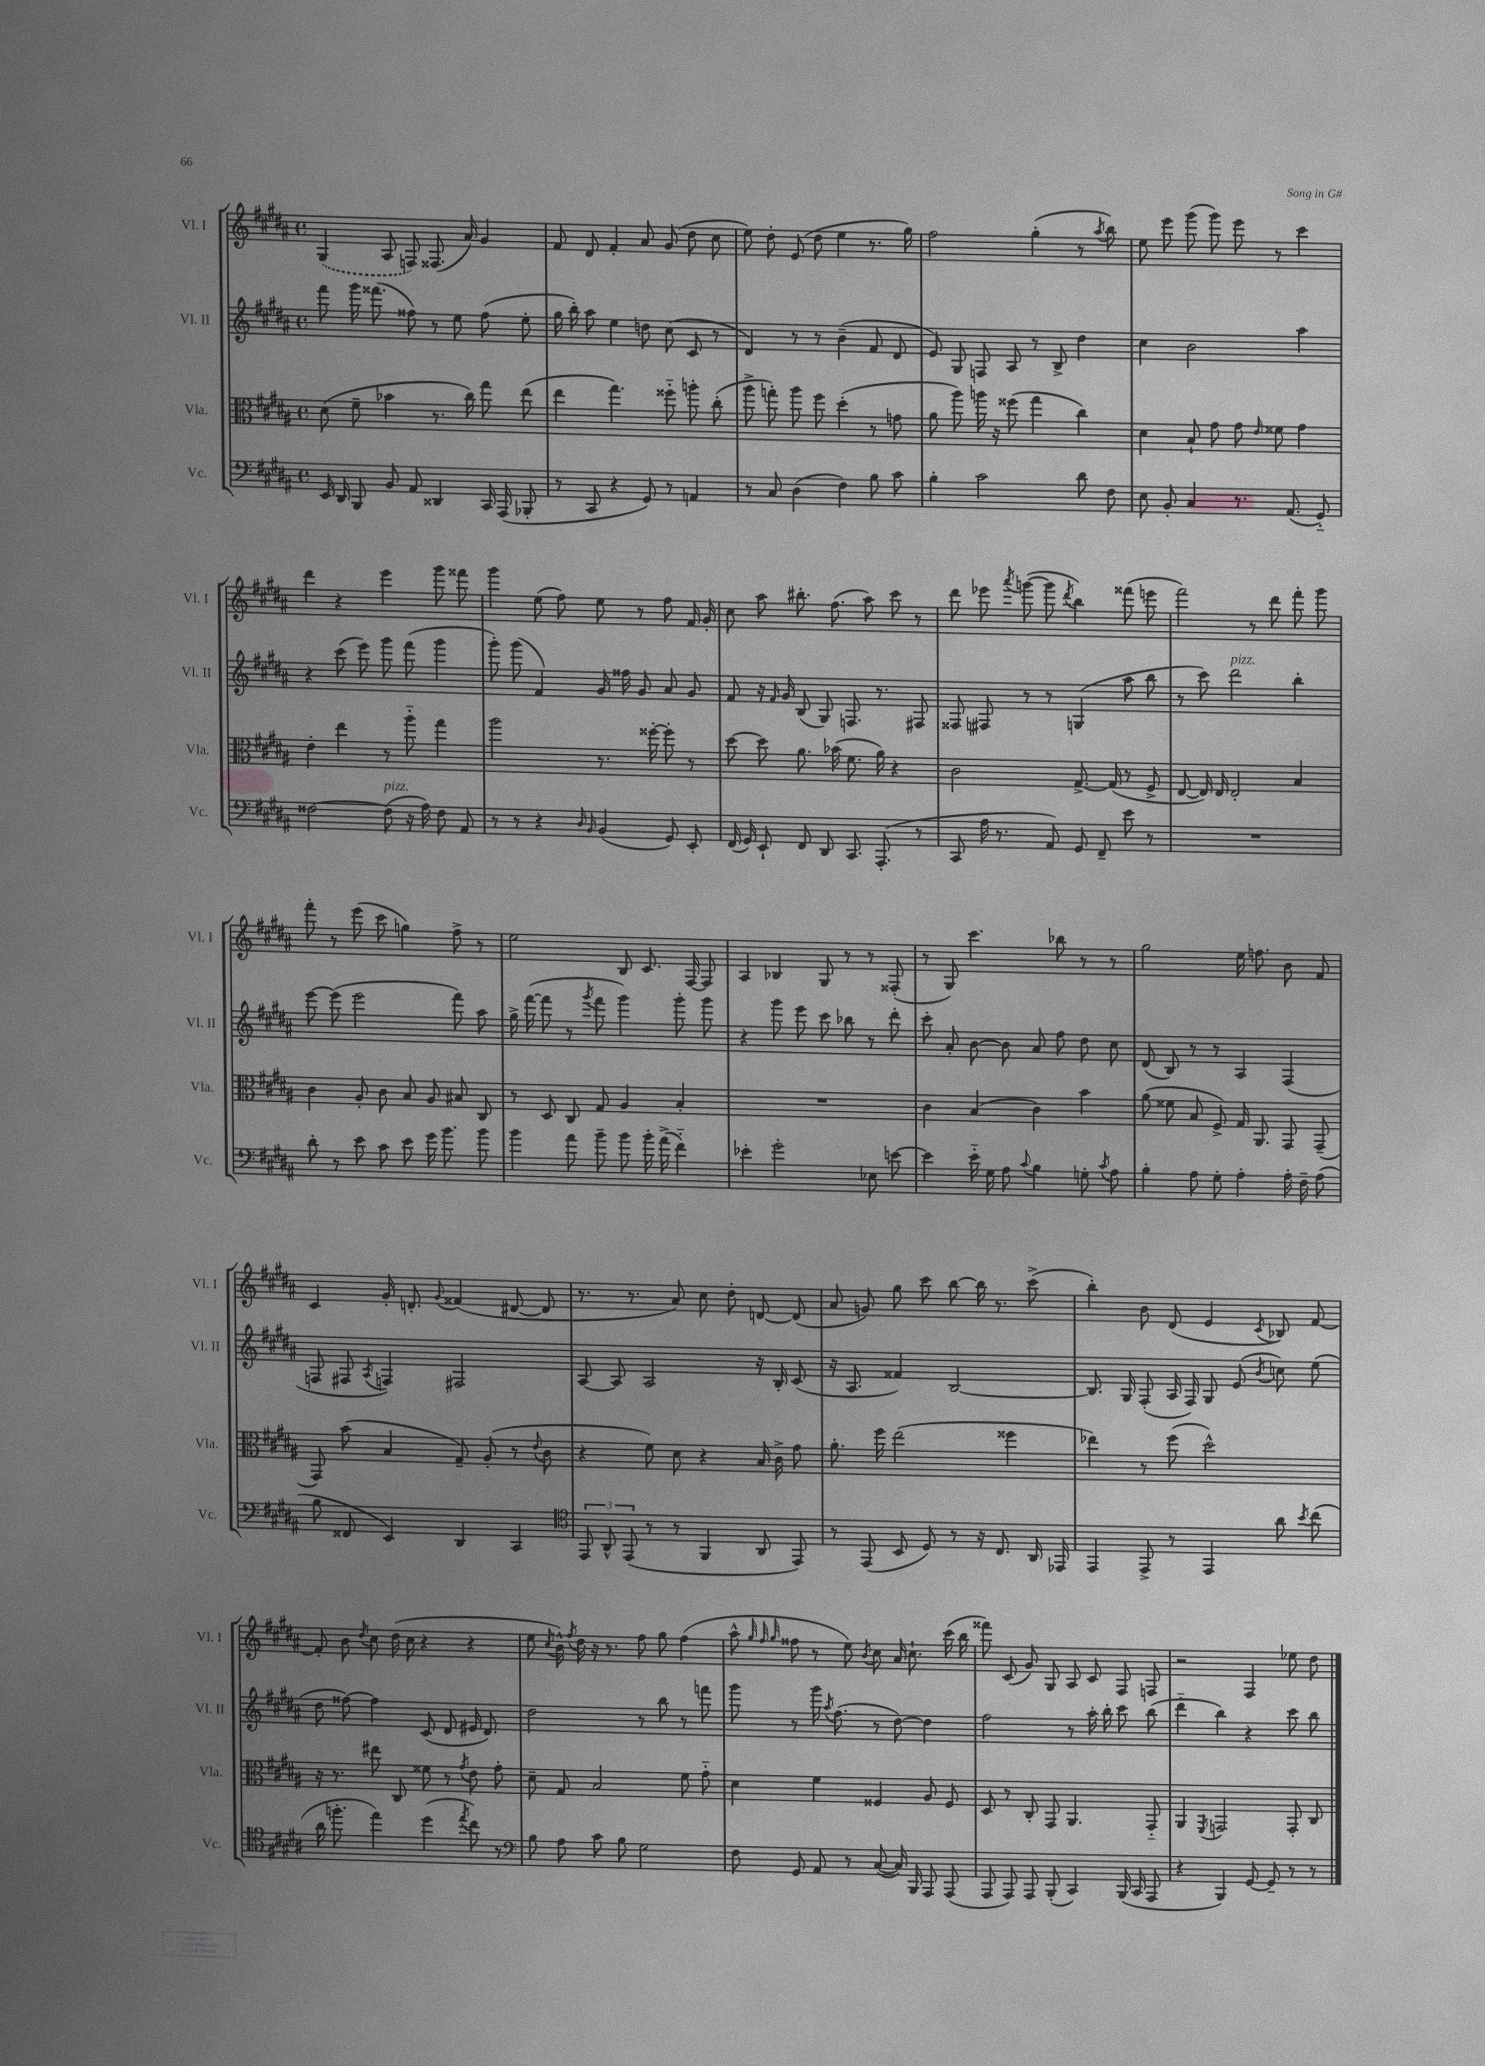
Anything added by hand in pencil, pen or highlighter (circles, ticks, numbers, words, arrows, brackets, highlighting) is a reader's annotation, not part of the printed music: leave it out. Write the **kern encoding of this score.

**kern	**kern	**kern	**kern
*part4	*part3	*part2	*part1
*staff4	*staff3	*staff2	*staff1
*I"Vc.	*I"Vla.	*I"Vl. II	*I"Vl. I
*I'Vc.	*I'Vla.	*I'Vl. II	*I'Vl. I
*clefF4	*clefC3	*clefG2	*clefG2
*k[f#c#g#d#a#]	*k[f#c#g#d#a#]	*k[f#c#g#d#a#]	*k[f#c#g#d#a#]
*M4/4	*M4/4	*M4/4	*M4/4
*met(c)	*met(c)	*met(c)	*met(c)
=15	=15	=15	=15
16EE/	(8d#\	8fff#\	(4G#/
16DD#/	.	.	.
8BBB/	8f#~\	16ggg#\	.
.	.	(8.fff##X\	.
8BB/	4b-X\	.	8A#/
8AA#/	.	8ff##X\)	8Fn/)
4DD##X/	8.r	8r	(8.F##X/
.	.	8ee\	.
.	16cc#\)	.	16a#/)
16CC#/	8gg#\	(8ff##\	4g#/
(16AAA#/	.	.	.
8BBB-X'/	(8ee\	8ee'\	.
=16	=16	=16	=16
8r	4ee\	16gg#\	8f#/
.	.	16bb'\)	.
8CC#/	.	8aa#\	8d#/
4r	4.gg#\)	4ee\	4f#'/
8GG#/)	.	8ddn\	8a#/
8r	8ff##X\	(8cc#\	(8g#/
4AAn/	8aan'\	8c#/	8dd#\
.	(8cc#'\	8r	8cc#\
=17	=17	=17	=17
8r	8aa#^\	4d#/)	8ee\)
8C#/	8ggn'\)	.	8dd#'\
(4D#\	8aa#\	8r	(8e/
.	8ff#\	8r	8dd#\
4F#\)	(4dd#'\	(4b~\	4ee\
8B\	8r	8f#/	8.r
8c#\	8gn\	8d#/	.
.	.	.	16gg#\)
=18	=18	=18	=18
4B'\	8a#\	8e/)	2ff#\
.	8aa#\)	8G#/	.
2c#\	16aan\	8Fn/	.
.	16r	.	.
.	(8ff##X\	8A#/	.
.	4gg#\	8r	(4gg#'\
.	.	8B^/	.
8d#\	4cc#\)	4dd#\	8r
.	.	.	8qaa#/
8F#\	.	.	8bb\)
=19	=19	=19	=19
8E\	4d#\	4cc#\	8ee\
8BB'/	.	.	8eee\
4C#/	8B`/	2b\	(8ggg#\
.	8g#\	.	8ggg#\)
8.r	8g#\	.	8eee\
.	16qqe/	.	.
.	8f##X\	.	8r
(8.AA#/	.	.	.
.	4g#\	4aa#\	4ccc#\
8GG#/)	.	.	.
!!LO:LB:g=z
=20	=20	=20	=20
[2F##X\	4e'\	4r	4ddd#\
.	4ee\	(8ccc#\	4r
.	.	8eee\)	.
!LO:TX:a:i:t=pizz.	!	!	!
(8F##\]	8r	8ggg#\	4eee\
16r	8aa#\	(8fff#\	.
16A#\)	.	.	.
8F##\	4gg#\	4ggg#\	8ggg#\
8AA#/	.	.	8fff##X\
=21	=21	=21	=21
8r	2aa#\	8ggg#'\)	4ggg#\
8r	.	(8ggg#\	.
4r	.	4f#/)	(8ee\
.	.	.	8ff#\)
16qqD#/	.	.	.
16qqBB/	.	.	.
(4BB/	8.r	16g#/	8ee\
.	.	16ff##X\	.
.	.	8g#/	8r
.	[16ff##X'\	.	.
8GG#/)	8ff##'\]	8a#/	8ff#\
8EE'/	8r	8g#/	16f#/
.	.	.	16g#'/
=22	=22	=22	=22
(16FF#/	[8dd#\	8f#/	8cc#\
16GG#/)	.	.	.
8EE`/	8dd#\]	16r	8aa#\
.	.	16qqf#/	.
.	.	16g#/	.
8FF#/	8.a#\	(8B/	8.bb#X'\
8DD#/	.	8G#/)	.
.	(16b-X\	.	(8.ff#\
8.CC#/	8.f#\	8.Fn/	.
.	.	.	8aa#\)
(8.AAA#'/	16a#\)	8.r	.
.	4r	.	8ccc#\
8r	.	8F#X/	8r
=23	=23	=23	=23
8CC#/	2c#\	8F##X/	8ddd#\
16A#\	.	8F#X/	8eee-X\
8.r	.	.	.
.	.	.	8qaaa#/
.	.	8r	([8gggn\
8AA#/)	.	8r	8ggg\]
.	.	.	8qddd#/
8GG#/	[8.G#^/	(4Gn/	4bb\)
8FF#~/	.	.	.
.	(16G#/]	.	.
8e\	8r	8aa#\	(8fff##X\
8r	8F#^/	8bb\	8eeen\
=24	=24	=24	=24
1r	[8E/	8r	2fff#\)
.	16E/])	8ccc#\)	.
.	16E/	.	.
!	!	!LO:TX:a:i:t=pizz.	!
.	2E'/	2ddd#\	.
.	.	.	8r
.	.	.	8ddd#\
.	4B/	4bb'\	8fff#'\
.	.	.	8ggg#\
!!LO:LB:g=z
=25	=25	=25	=25
8d#'\	4c#\	[8eee\	8fff#'\
8r	.	(8eee\]	8r
8e\	8A#'/	2eee\	(8eee\
8c#\	8c#\	.	8ccc#\
8e\	8B/	.	4ggn\)
16g#\	8A#/	.	.
8.b\	.	.	.
.	8B#X/	8fff#\)	8ff#^\
8b\	8C#/	8aa#\	8r
=26	=26	=26	=26
4b\	8r	16gg#^\	2ee\
.	.	([16fff#\	.
.	8D#/	8fff#\]	.
8a#\	8C#/	8r	.
.	.	8qggg#/	.
8b~\	8G#/	8fff#\	.
8b\	4A#/	4ggg#\)	8B/
16b'\	.	.	8.c#/
(16a#^\	.	.	.
4f#\)	4B'/	8ggg#'\	.
.	.	.	[16F#/
.	.	8ggg#\	8F#/]
=27	=27	=27	=27
4e-X'\	1r	4r	4A#/
2g#'\	.	8ggg#\	4B-X/
.	.	8eee\	.
.	.	8ccc#\	8G#/
.	.	8bb-X\	8r
8E-X\	.	8r	8r
[8en\	.	8ddd#'\	(8F##X'/
=28	=28	=28	=28
4e\]	4c#\	8ccc#'\	8r
.	.	8a#'/	8G#/)
16e\	(4B/	[8b\	4.ccc#\
16G#\	.	.	.
8A#\	.	8b\]	.
8qqc#/	.	.	.
4B\	4c#\)	8a#/	.
.	.	8ff#\	8bb-X\
8Gn'\	4b\	8dd#\	8r
8qc#/	.	.	.
8A#\	.	8cc#\	8r
=29	=29	=29	=29
4B'\	(8a#\	(8d#/	2gg#\
.	8f##X\	8B/)	.
8A#\	8B/	8r	.
8G#'\	8F#^/)	8r	.
4A#'\	16G#/	4A#/	16ee\
.	8.AA#/	.	8.ffn\
16A#'\	8GG#/	(4F#/	8b\
16F#~\	.	.	.
(8A#\	(8GG#~/	.	8f#/
!!LO:LB:g=z
=30	=30	=30	=30
8B\	8GG#/)	8Fn/	4c#/
8FF##X/	(8b\	8F#X/	.
.	.	8qA#/	.
4EE/)	4B/	4Fn/)	16g#'/
.	.	.	8.dn'/
.	.	.	8qqg#/
4DD#/	8G#~/)	2F#X/	(4f##X/
.	(8A#'/	.	.
4CC#/	8r	.	[8d#X/
.	8qqe/	.	.
.	8c#\	.	8d#/]
=31	=31	=31	=31
*clefC4	*	*	*
12EE/	4r	[8A#/	8.r
12AA#^^/	.	.	.
.	.	8A#/]	.
(12EE/	.	.	.
.	.	.	8.r
8r	8f#\)	2A#/	.
8r	8d#\	.	8a#/)
4FF#/	4r	.	8cc#\
.	.	.	8dd#'\
8AA#/	16B/	16r	[8dn/
.	16c#^\	16B'/	.
8EE/)	8g#\	(8c#/	(8d/]
=32	=32	=32	=32
8r	8.a#'\	16r	8a#/
.	.	8.A#/	.
(8EE/	.	.	8gn/)
.	16ff#\	.	.
8BB/	(2ee\	4f##X/)	8gg#\
8D#/)	.	.	8ccc#\
8r	.	[2B/	[8bb\
16r	.	.	16bb\]
8.C#/	.	.	8.r
.	4ff##X\	.	.
16AA#/	.	.	(8ccc#^\
16EE-X/	.	.	.
=33	=33	=33	=33
4EE/	4ee-X\)	8.B/]	4bb'\)
.	.	16G#/	.
8EE^/	8r	(8F#'/	8b\
8r	(8ff#\	16A#/	(8d#/
.	.	16F#/)	.
4EE/	2dd#^^\)	8G#/	4e/
.	.	(8e/	.
.	.	8qb/	8qc#/
8a#\	.	8ccn\)	8B-X/)
8qb/	.	.	.
(8cc#\	.	(8ee\	[8f#/
!!LO:LB:g=z
=34	=34	=34	=34
16a#\	16r	8dd#\	8f#'/]
8.ffn'\	8.r	.	.
.	.	[8ff##X\)	8b\
.	.	.	8qdd#/
4ee\)	8ee#X\	4ff##\]	8cc#\
.	8C#/	.	(16dd#\
.	.	.	16cc#\
(4dd#\	8f##X\	(8c#/	4r
.	8r	8d#/	.
8qee/	8qg#/	.	.
8cc#\)	8e\	16e#X/	4r
.	.	8.d#/)	.
8r	8g#'\	.	.
=35	=35	=35	=35
*clefF4	*	*	*
8B\	8d#~\	2dd#\	8ee\
.	.	.	8qcc#/
8A#\	8G#/	.	16b^^\)
.	.	.	8qff#/
.	.	.	16dd#\
8c#\	2B/	.	16r
.	.	.	8.r
8B\	.	.	.
2G#\	.	8r	8ff#\
.	.	8bb\	8gg#\
.	8f#\	8r	(4ff#\
.	8g#\	8fffn\	.
=36	=36	=36	=36
8F#\	4d#\	8ggg#\	8aa#^^\
.	.	.	32qqgg#/
.	.	.	32qqff#/
.	.	.	32qqgg#/
8GG#/	.	8r	8ff##X\
8AA#/	4f#\	16ggg#\	8r
.	.	8qaa#/	.
.	.	(8.ff#\	.
8r	.	.	8ee\)
.	.	.	8qb/
([8C#/	4F##X/	8r	8cc#\
16C#/])	.	[8dd#\)	16a#/
16BBB/	.	.	8.cc#`\
8AAA#/	8A#/	4dd#\]	.
(8AAA#/	8F##/	.	(16ccc#\
.	.	.	16bb\
=37	=37	=37	=37
8AAA#/	8D#/	2ff#\	8fff##X\)
8AAA#/)	8r	.	(8c#/
8AAA#/	8C#'/	.	8g#/)
(8BBB'/	8GG#/	.	8G#/
4CC#/)	4.AA#/	8r	8A#/
.	.	16aa#'\	8c#/
.	.	16bb'\	.
(16BBB/	.	8ccc#\	8F#/
16CC#/	.	.	.
8AAA#/	8GG#/	(8bb\	8Fn/
=38	=38	=38	=38
4r	4AA#/	4ddd#\	2r
.	8qFF#/	.	.
4BBB/)	2GGn/	4bb\)	.
[8GG#/	.	4r	4F#/
8GG#~/]	.	.	.
8r	8GG'/	8ccc#\	8ee-X\
8r	8C#/	8bb\	8dd#\
==	==	==	==
*-	*-	*-	*-
